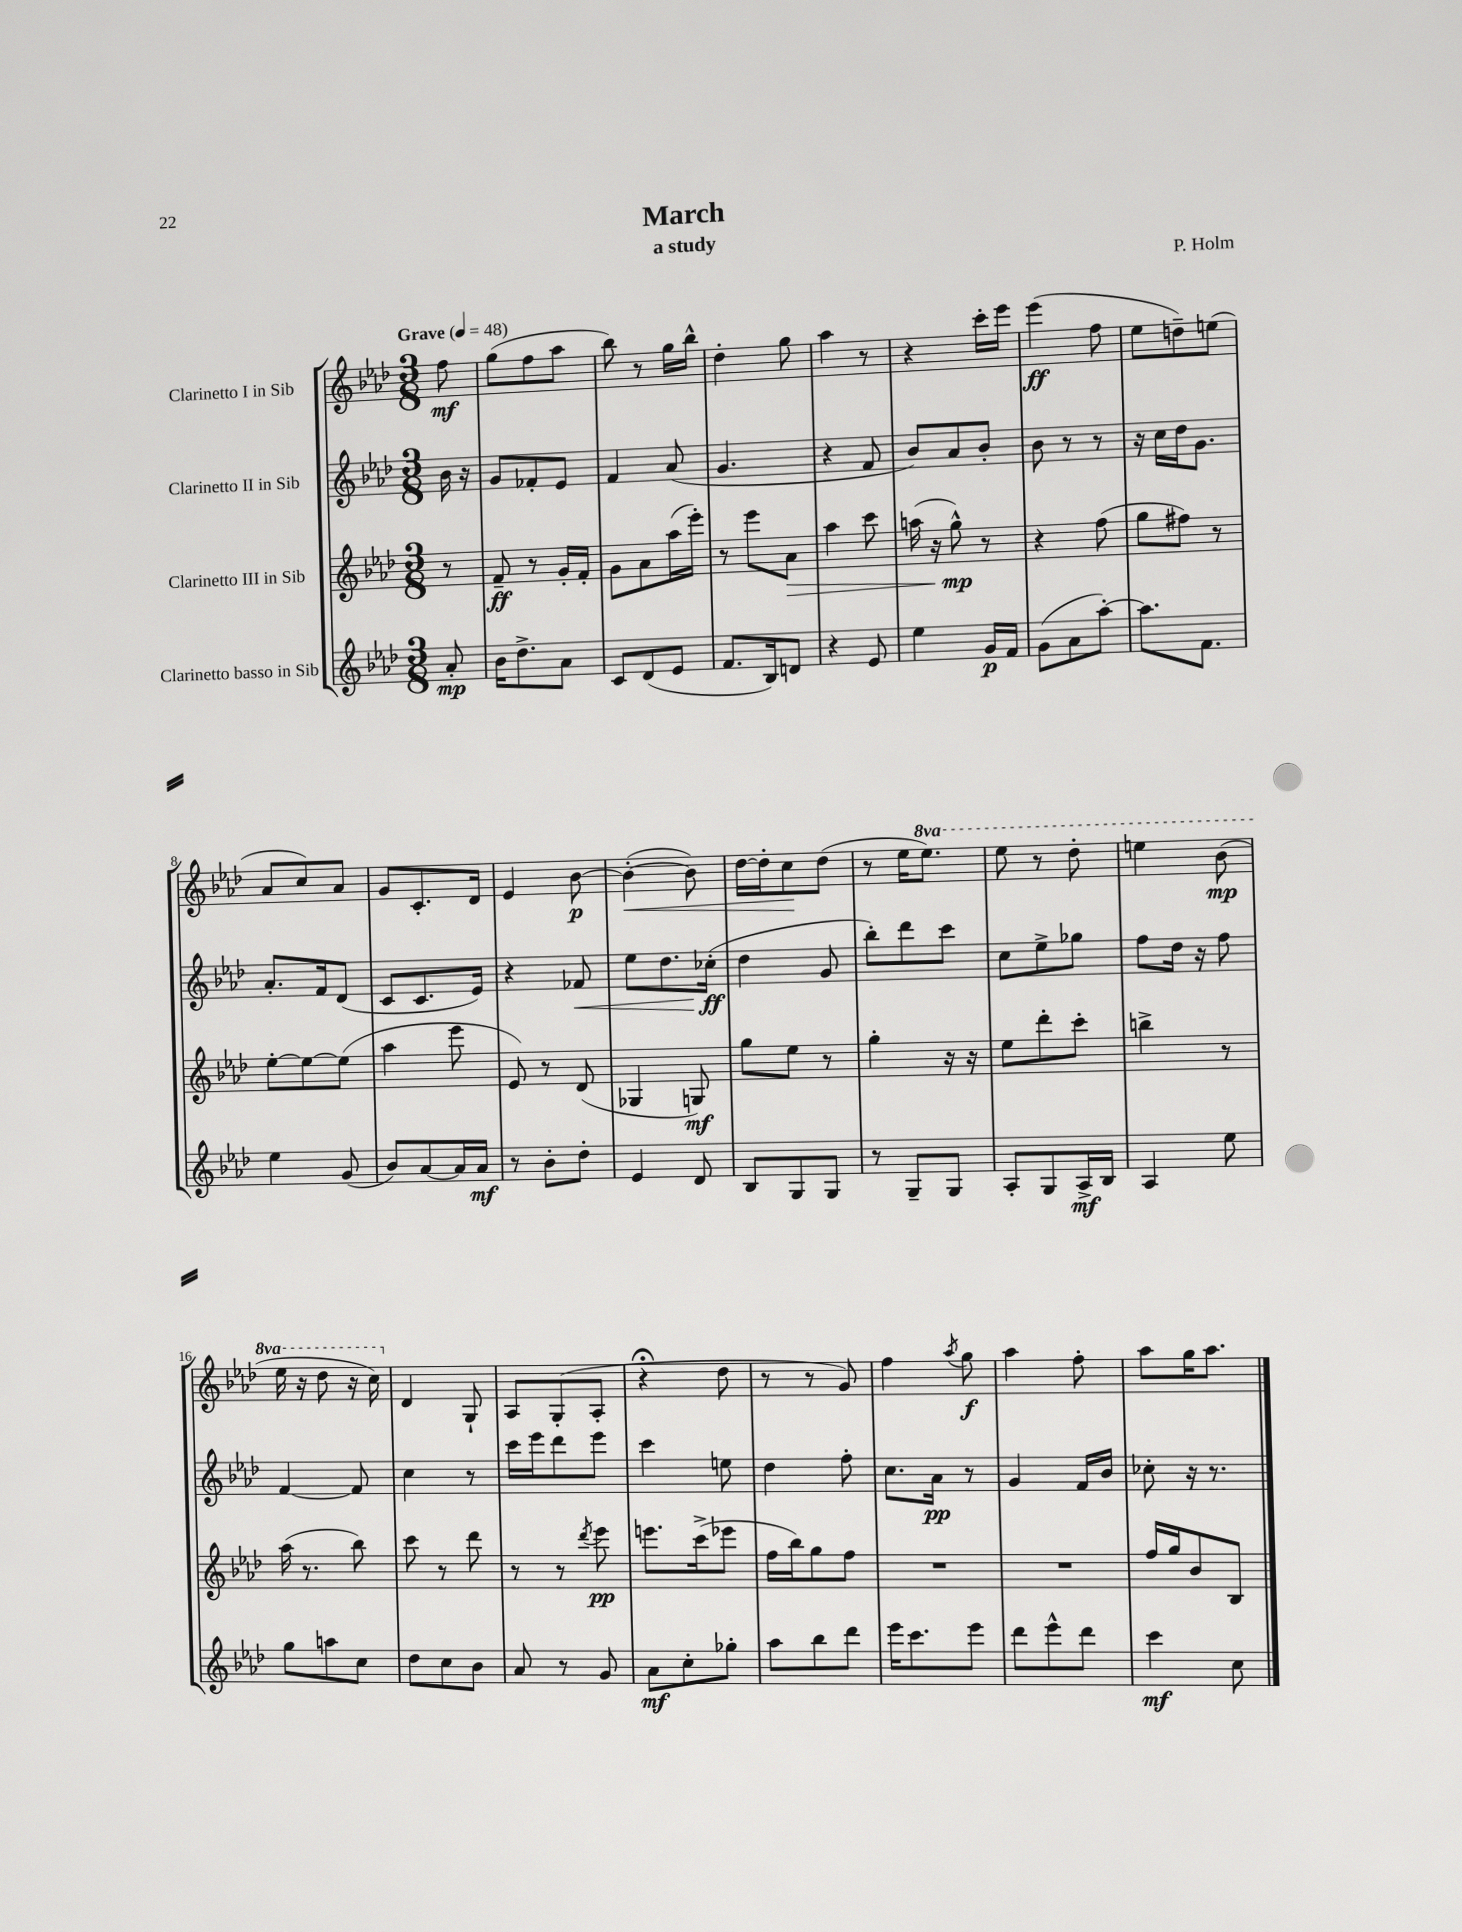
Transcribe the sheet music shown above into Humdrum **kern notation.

**kern	**dynam	**kern	**dynam	**kern	**dynam	**kern	**dynam
*part4	*part4	*part3	*part3	*part2	*part2	*part1	*part1
*staff4	*staff4	*staff3	*staff3	*staff2	*staff2	*staff1	*staff1
*I"Clarinetto basso in Sib	*	*I"Clarinetto III in Sib	*	*I"Clarinetto II in Sib	*	*I"Clarinetto I in Sib	*
*clefG2	*	*clefG2	*	*clefG2	*	*clefG2	*
*k[b-e-a-d-]	*	*k[b-e-a-d-]	*	*k[b-e-a-d-]	*	*k[b-e-a-d-]	*
*M3/8	*	*M3/8	*	*M3/8	*	*M3/8	*
*MM48	*	*MM48	*	*MM48	*	*MM48	*
=	=	=	=	=	=	=	=
!	!	!	!	!	!	!LO:TX:a:B:t=Grave	!
8a-'/	mp	8r	.	16b-\	.	8ff\	mf
.	.	.	.	16r	.	.	.
=1	=1	=1	=1	=1	=1	=1	=1
16b-\KL	.	8f~/	ff	8g/L	.	(8gg\L	.
8.dd-^\	.	.	.	.	.	.	.
.	.	8r	.	8f-X'/	.	8ff\	.
8a-\J	.	16g'/LL	.	8e-/J	.	8aa-\J	.
.	.	16f'/JJ	.	.	.	.	.
=2	=2	=2	=2	=2	=2	=2	=2
8c/L	.	8g\L	.	4f/	.	8bb-\)	.
(8d-/	.	8a-\	.	.	.	8r	.
8e-/J	.	(16aa-\L	.	(8a-/	.	16gg\LL	.
.	.	16eee-'\JJ)	.	.	.	16bb-^^\JJ	.
=3	=3	=3	=3	=3	=3	=3	=3
8.f/L	.	8r	.	4.g/	.	4dd-'\	.
.	.	8eee-\L	.	.	.	.	.
16B-/k)	.	.	.	.	.	.	.
!	!	!	!LO:HP:b	!	!	!	!
8dn/J	.	8a-\J	>	.	.	8gg\	.
=4	=4	=4	=4	=4	=4	=4	=4
4r	.	4aa-\	.	4r	.	4aa-\	.
8e-/	.	8ccc\	.	8f/	.	8r	.
=5	=5	=5	=5	=5	=5	=5	=5
4ee-\	.	(16aan\	.	8b-/L)	.	4r	.
.	.	16r	.	.	.	.	.
.	.	8gg^^\)	mp	8a-/	.	.	.
16g/LL	p	8r	]	8b-'/J	.	16ccc'\LL	.
16f/JJ	.	.	.	.	.	16eee-\JJ	.
=6	=6	=6	=6	=6	=6	=6	=6
(8g\L	.	4r	.	8b-\	.	(4eee-\	ff
8a-\	.	.	.	8r	.	.	.
[8aa-'\J)	.	(8ff\	.	8r	.	8ff\	.
=7	=7	=7	=7	=7	=7	=7	=7
8.aa-\L]	.	8gg\L	.	16r	.	8ee-\L	.
.	.	.	.	16cc\LL	.	.	.
.	.	8ff#X\J)	.	16dd-\J	.	8ddn~\)	.
8.f\J	.	.	.	8.g\J	.	.	.
.	.	8r	.	.	.	(8een\J	.
!!LO:LB:g=z
=8	=8	=8	=8	=8	=8	=8	=8
4ee-\	.	[8ee-'\L	.	8.a-'/L	.	8a-/L	.
.	.	8ee-\_	.	.	.	8cc/)	.
.	.	.	.	16f/k	.	.	.
(8g/	.	(8ee-\J]	.	(8d-/J	.	8a-/J	.
=9	=9	=9	=9	=9	=9	=9	=9
8b-/L)	.	4aa-\	.	8c/L	.	8g/L	.
[8a-/	.	.	.	8.c/	.	8.c'/	.
16a-/L]	.	8eee-\	.	.	.	.	.
16a-/JJ	mf	.	.	16e-/Jk)	.	16d-/Jk	.
=10	=10	=10	=10	=10	=10	=10	=10
8r	.	8e-/)	.	4r	.	4e-/	.
8b-'\L	.	8r	.	.	.	.	.
!	!	!	!	!	!LO:HP:b	!	!
8dd-'\J	.	(8d-/	.	8f-X/	<	[8b-\	p
=11	=11	=11	=11	=11	=11	=11	=11
!	!	!	!	!	!	!	!LO:HP:b
4e-/	.	4G-X/	.	8ee-\L	.	(4b-'\_	<
.	.	.	.	8.dd-\	.	.	.
8d-/	.	8Gn/)	mf	.	.	8b-\])	.
.	.	.	.	(16cc-X'\Jk	ff	.	.
.	.	.	.	.	[	.	.
=12	=12	=12	=12	=12	=12	=12	=12
8B-/L	.	8gg\L	.	4dd-\	.	[16dd-\LL	.
.	.	.	.	.	.	16dd-'\J]	.
8G/	.	8ee-\J	.	.	.	8cc\	.
8G/J	.	8r	.	8g/	.	(8dd-\J	[
=13	=13	=13	=13	=13	=13	=13	=13
8r	.	4gg'\	.	8bb-'\L)	.	8r	.
8G~/L	.	.	.	8ddd-\	.	16ee-\KL	.
*	*	*	*	*	*	*8va	*
.	.	.	.	.	.	8.eee-\J)	.
8G/J	.	16r	.	8ccc\J	.	.	.
.	.	16r	.	.	.	.	.
=14	=14	=14	=14	=14	=14	=14	=14
8A-'/L	.	8ee-\L	.	8cc\L	.	8eee-\	.
8G/	.	8ddd-'\	.	8ee-^\	.	8r	.
16A-^/L	mf	8ccc'\J	.	8gg-X\J	.	8ddd-'\	.
16B-/JJ	.	.	.	.	.	.	.
=15	=15	=15	=15	=15	=15	=15	=15
4A-/	.	4bbn^\	.	8ff\L	.	4eeen\	.
.	.	.	.	16dd-\Jk	.	.	.
.	.	.	.	16r	.	.	.
8ee-\	.	8r	.	8ff\	.	(8bb-\	mp
!!LO:LB:g=z
=16	=16	=16	=16	=16	=16	=16	=16
8gg\L	.	(16aa-\	.	[4f/	.	16eee-\	.
.	.	8.r	.	.	.	16r	.
8aan\	.	.	.	.	.	8ddd-\	.
8cc\J	.	8bb-\)	.	8f/]	.	16r	.
.	.	.	.	.	.	16ccc\)	.
=17	=17	=17	=17	=17	=17	=17	=17
*	*	*	*	*	*	*X8va	*
8dd-\L	.	8ccc\	.	4cc\	.	4d-/	.
8cc\	.	8r	.	.	.	.	.
8b-\J	.	8ddd-\	.	8r	.	8G`/	.
=18	=18	=18	=18	=18	=18	=18	=18
8a-/	.	8r	.	16ccc\LL	.	8A-/L	.
.	.	.	.	16eee-\J	.	.	.
8r	.	8r	.	8ddd-\	.	(8G'/	.
.	.	8qddd-/	.	.	.	.	.
8g/	.	8eee-\	pp	8eee-\J	.	8A-'/J	.
=19	=19	=19	=19	=19	=19	=19	=19
8a-\L	mf	8.eeen\L	.	4ccc\	.	4r;<	.
8cc'\	.	.	.	.	.	.	.
.	.	(16ccc^\k	.	.	.	.	.
8gg-X'\J	.	8eee-X\J	.	8een\	.	8dd-\	.
=20	=20	=20	=20	=20	=20	=20	=20
8aa-\L	.	16ff\LL	.	4dd-\	.	8r	.
.	.	16bb-\J)	.	.	.	.	.
8bb-\	.	8gg\	.	.	.	8r	.
8ddd-\J	.	8ff\J	.	8ff'\	.	8g/)	.
=21	=21	=21	=21	=21	=21	=21	=21
16eee-\KL	.	4.r	.	8.cc\L	.	4ff\	.
8.ccc\	.	.	.	.	.	.	.
.	.	.	.	16a-\Jk	pp	.	.
.	.	.	.	.	.	8qaa-/	.
8eee-\J	.	.	.	8r	.	8gg\	f
=22	=22	=22	=22	=22	=22	=22	=22
8ddd-\L	.	4.r	.	4g/	.	4aa-\	.
8eee-^^\	.	.	.	.	.	.	.
8ddd-\J	.	.	.	16f/LL	.	8ff'\	.
.	.	.	.	16b-/JJ	.	.	.
=23	=23	=23	=23	=23	=23	=23	=23
4ccc\	mf	16ff/LL	.	8cc-X'\	.	8aa-\L	.
.	.	16gg/J	.	.	.	.	.
.	.	8b-/	.	16r	.	16gg\K	.
.	.	.	.	8.r	.	8.aa-\J	.
8cc\	.	8B-/J	.	.	.	.	.
==	==	==	==	==	==	==	==
*-	*-	*-	*-	*-	*-	*-	*-
